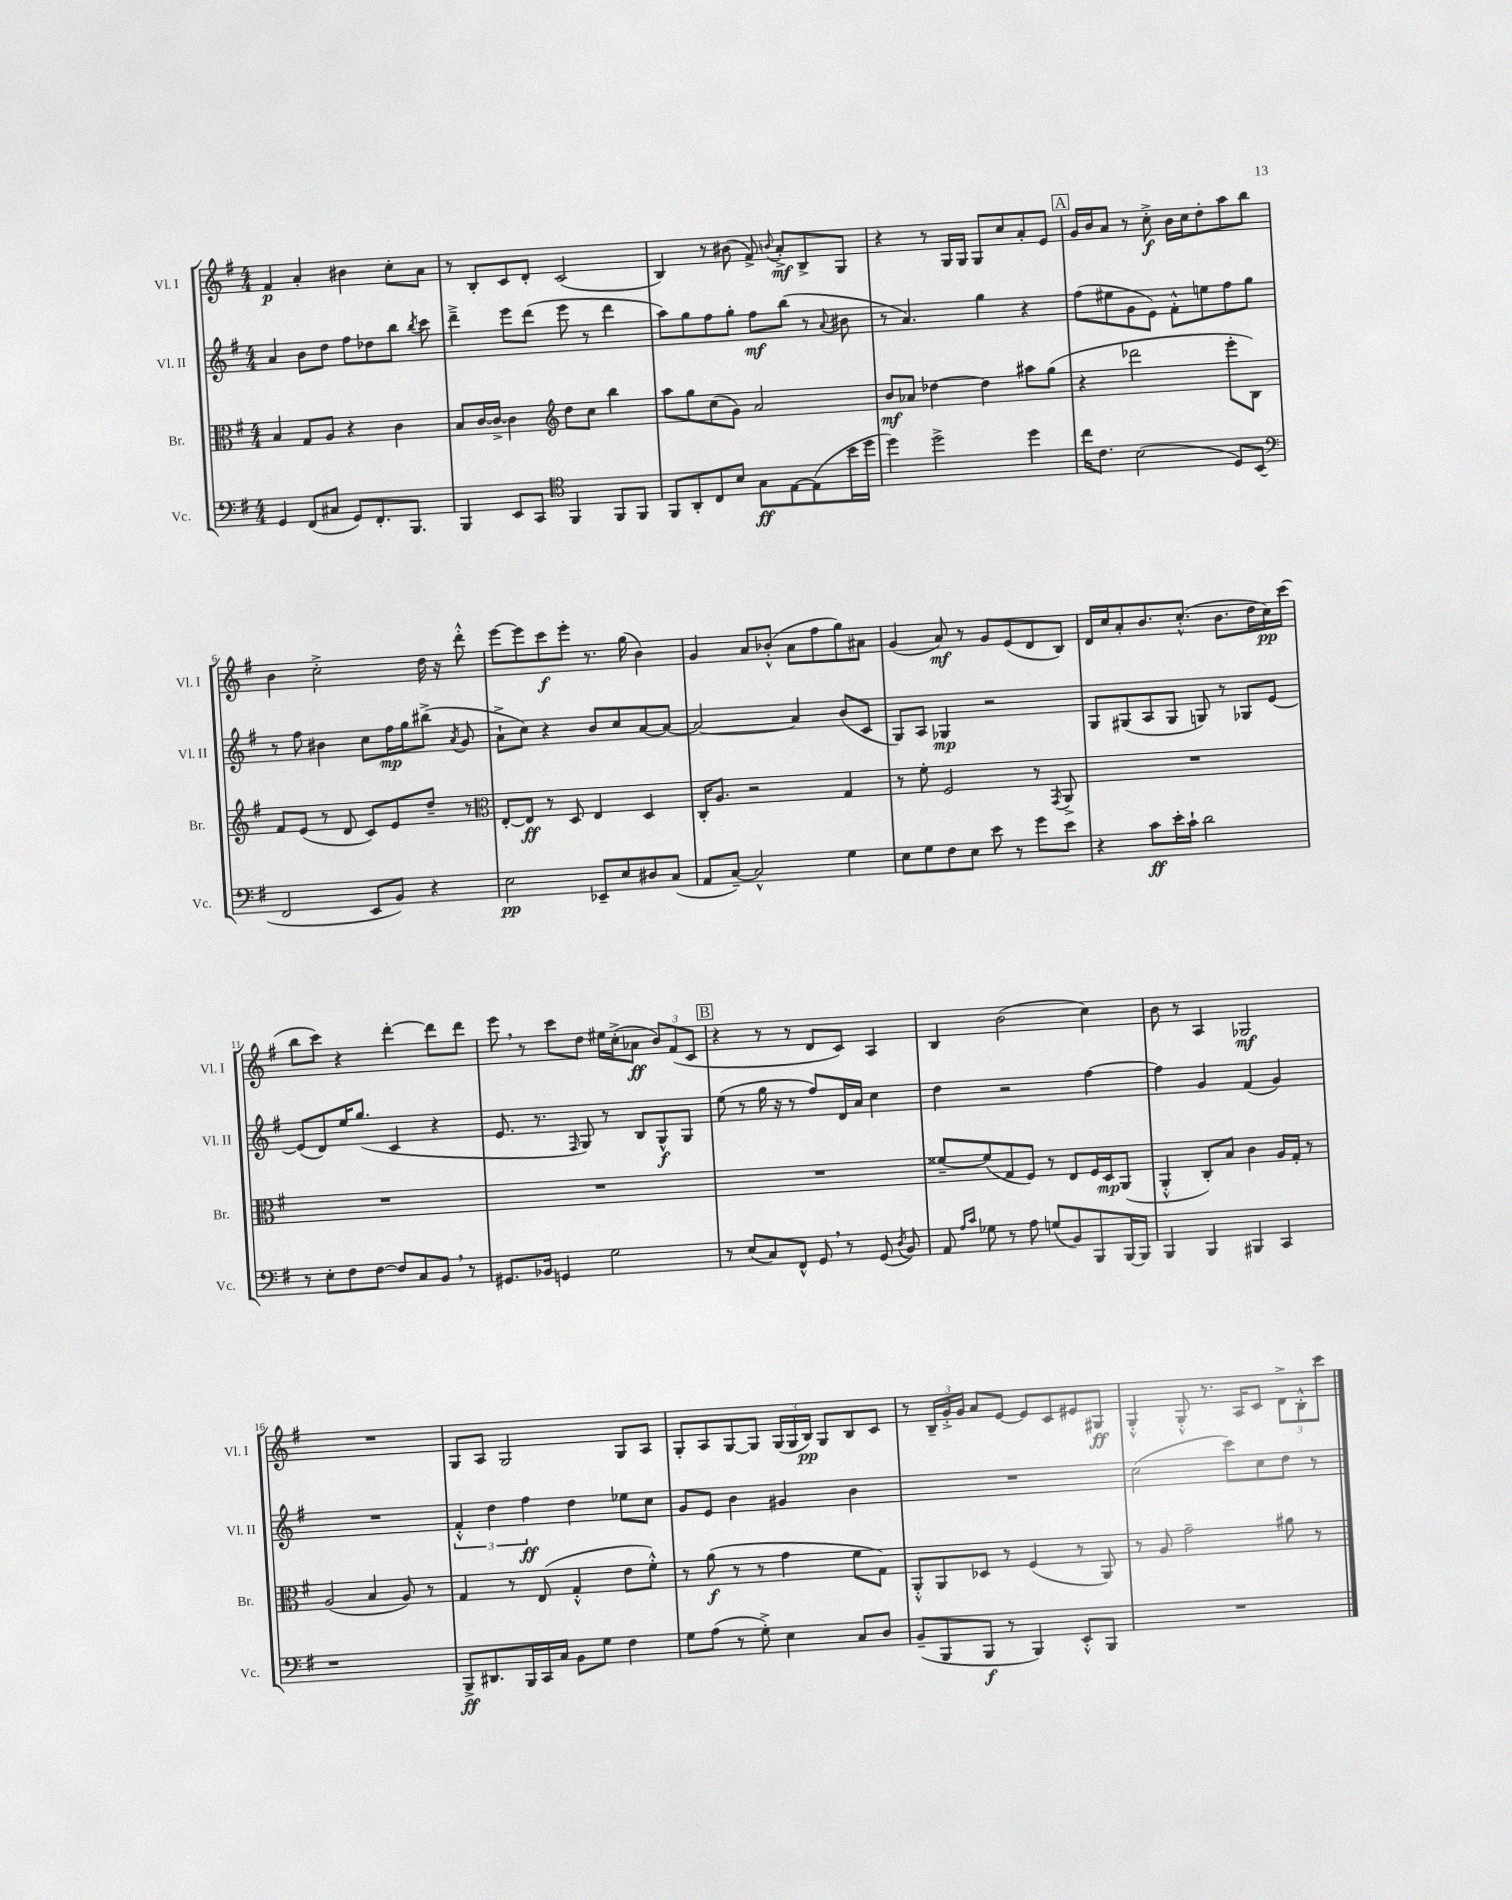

**kern	**dynam	**kern	**dynam	**kern	**dynam	**kern	**dynam
*part4	*part4	*part3	*part3	*part2	*part2	*part1	*part1
*staff4	*staff4	*staff3	*staff3	*staff2	*staff2	*staff1	*staff1
*I"Vc.	*	*I"Br.	*	*I"Vl. II	*	*I"Vl. I	*
*I'Vc.	*	*I'Br.	*	*I'Vl. II	*	*I'Vl. I	*
*clefF4	*	*clefC3	*	*clefG2	*	*clefG2	*
*k[f#]	*	*k[f#]	*	*k[f#]	*	*k[f#]	*
*M4/4	*	*M4/4	*	*M4/4	*	*M4/4	*
=1	=1	=1	=1	=1	=1	=1	=1
4GG/	.	4B/	.	4a/	.	4f#/	p
(8FF#/L	.	8G/L	.	8b\L	.	4a'/	.
8C#X/J	.	8A/J	.	8dd\J	.	.	.
8GG/L)	.	4r	.	8ff#\L	.	4b#X\	.
8.FF#'/	.	.	.	8dd-X\	.	.	.
.	.	4c\	.	8bb\J	.	8cc'\L	.
8.BBB/J	.	.	.	.	.	.	.
.	.	.	.	8qbb/	.	.	.
.	.	.	.	8ccc\	.	8a\J	.
=2	=2	=2	=2	=2	=2	=2	=2
4BBB/	.	8B/L	.	4ddd~^\	.	8r	.
.	.	[16c/L	.	.	.	8B'/L	.
.	.	16c^/JJ_	.	.	.	.	.
8EE/L	.	4c\]	.	8eee\L	.	8c/	.
8CC/J	.	.	.	(8ddd\J	.	8d'/J	.
*clefC4	*	*clefG2	*	*	*	*	*
4FF#/	.	8dd\L	.	8eee\	.	(2c/	.
.	.	8cc\J	.	8r	.	.	.
8FF#/L	.	4bb\	.	4ddd\	.	.	.
8FF#/J	.	.	.	.	.	.	.
=3	=3	=3	=3	=3	=3	=3	=3
8FF#/L	.	8aa\L	.	8aa\L)	.	4B/)	.
8AA'/	.	8gg\	.	8gg\	.	.	.
8C/	.	(8cc\	.	8ff#\	.	8r	.
8B/J	.	8g\J)	.	8gg'\J	.	(8b#X\	.
8G\L	ff	2a/	.	8ff#\L	mf	8f#^/)	.
.	.	.	.	.	.	8qqbn/	.
[8E\	.	.	.	(8bb\J	.	8a'^/L	mf
(8E\]	.	.	.	8r	.	8B^/	.
.	.	.	.	8qqa/	.	.	.
16b\L	.	.	.	8b#X\	.	8G/J	.
16dd\JJ	.	.	.	.	.	.	.
=4	=4	=4	=4	=4	=4	=4	=4
4dd\)	.	8b/L	mf	8r	.	4r	.
.	.	8a-X/J	.	4.a/)	.	.	.
2dd^\	.	[4dd-X\	.	.	.	8r	.
.	.	.	.	.	.	16G/LL	.
.	.	.	.	.	.	16G/JJ	.
.	.	4dd-\]	.	4gg\	.	8G/L	.
.	.	.	.	.	.	8cc/	.
4dd\	.	8aa#X\L	.	4r	.	8a'/	.
.	.	(8gg\J	.	.	.	8e/J	.
!!LO:REH:place=s1:t=A
=5	=5	=5	=5	=5	=5	=5	=5
16cc\KL	.	4r	.	(8ff#\L	.	16g/LL	.
8.c\J	.	.	.	.	.	16b/J	.
.	.	.	.	8ee#X\	.	8a/J	.
(2B\	.	2ddd-X\	.	8g\	.	8r	.
.	.	.	.	8e\J)	.	8cc'^\	f
.	.	.	.	8f#'^^\L	.	16b\LL	.
.	.	.	.	.	.	16cc\J	.
.	.	.	.	8een\	.	8dd'\	.
8D/L)	.	8eee'\L	.	8ff#\	.	8aa\	.
(8BB/J	.	8B\J)	.	8gg\J	.	8bb\J	.
!!LO:LB:g=z
=6	=6	=6	=6	=6	=6	=6	=6
*clefF4	*	*	*	*	*	*	*
2FF#/	.	8f#/L	.	8r	.	4b\	.
.	.	(8e/J	.	8ff#\	.	.	.
.	.	8r	.	4b#X\	.	2cc'^\	.
.	.	8d/	.	.	.	.	.
8EE/L	.	8c/L)	.	8cc\L	.	.	.
8BB/J)	.	8e/	.	16ff#\L	mp	.	.
.	.	.	.	16gg\J	.	.	.
4r	.	8dd~/J	.	(8bb#X^\J	.	16dd\	.
.	.	.	.	.	.	16r	.
.	.	.	.	8qa/	.	.	.
.	.	8r	.	8g/	.	8ddd'^^\	.
=7	=7	=7	=7	=7	=7	=7	=7
*	*	*clefC3	*	*	*	*	*
2E\	pp	[8E'/L	.	8a`^\L	.	[8eee\L	.
.	.	8E/J]	ff	8cc\J)	.	8eee\]	.
.	.	8r	.	4r	.	8ccc\	f
.	.	8D/	.	.	.	8eee'\J	.
8EE-X~/L	.	4E/	.	8b/L	.	8.r	.
8E/	.	.	.	8cc/	.	.	.
.	.	.	.	.	.	(16gg\	.
8D#X/	.	4D/	.	[8a/	.	4b\)	.
(8C/J	.	.	.	8a/J_	.	.	.
=8	=8	=8	=8	=8	=8	=8	=8
8AA/L	.	16C'/KL	.	2a/_	.	4g/	.
.	.	8.A/J	.	.	.	.	.
[8C~/J)	.	.	.	.	.	.	.
2C^^/]	.	2r	.	.	.	8a/L	.
.	.	.	.	.	.	(8b-X'^^/J	.
.	.	.	.	4a/]	.	8a\L	.
.	.	.	.	.	.	8ff#\	.
4G\	.	4G/	.	(8b/L	.	8gg\)	.
.	.	.	.	8c/J	.	8a#X\J	.
=9	=9	=9	=9	=9	=9	=9	=9
8E\L	.	8r	.	8G/L)	.	(4g/	.
8G\	.	8f#'\	.	8A/J	.	.	.
8F#\	.	2F#/	.	4G-X/	mp	8a/)	mf
8E\J	.	.	.	.	.	8r	.
8e\	.	.	.	2r	.	8g/L	.
8r	.	.	.	.	.	(8e/	.
8g\L	.	8r	.	.	.	8d/	.
.	.	8qGG/	.	.	.	.	.
8e\J	.	8AA^/	.	.	.	8B/J)	.
=10	=10	=10	=10	=10	=10	=10	=10
4r	.	1r	.	8G/L	.	16d/LL	.
.	.	.	.	.	.	16cc/J	.
.	.	.	.	(8G#X/	.	8a'/	.
8c\L	ff	.	.	8A/	.	8.b/	.
16e'\L	.	.	.	8G#/J	.	.	.
16c`\JJ	.	.	.	.	.	(8.cc'^^/J	.
2d\	.	.	.	8Gn/)	.	.	.
.	.	.	.	8r	.	8.b\L	.
.	.	.	.	8G-X/L	.	.	.
.	.	.	.	.	.	16dd\L	.
.	.	.	.	[8e/J	.	16cc\)	pp
.	.	.	.	.	.	(16ccc\JJ	.
!!LO:LB:g=z
=11	=11	=11	=11	=11	=11	=11	=11
8r	.	1r	.	(8e/L]	.	8bb\L	.
8E'\L	.	.	.	8d/)	.	8ccc\J)	.
8F#\	.	.	.	16ee/K	.	4r	.
.	.	.	.	(8.gg/J	.	.	.
[8F#\J	.	.	.	.	.	.	.
8F#/L]	.	.	.	4c/	.	[4ddd'\	.
8C/	.	.	.	.	.	.	.
8BB,/J	.	.	.	4r	.	8ddd\L]	.
8r	.	.	.	.	.	8ddd\J	.
=12	=12	=12	=12	=12	=12	=12	=12
8.GG#X/L	.	1r	.	8.e/	.	8eee,\	.
.	.	.	.	.	.	8r	.
16BB-X/Jk	.	.	.	8.r	.	.	.
4GGn/	.	.	.	.	.	8ccc\L	.
.	.	.	.	16qqF#/	.	.	.
.	.	.	.	8G/)	.	8dd\J	.
2G\	.	.	.	8r	.	16ee#X\LL	.
.	.	.	.	.	.	(16cc'^\J	.
.	.	.	.	8B/L	.	8a-X\J	ff
.	.	.	.	8G^^/	f	12b/L)	.
.	.	.	.	.	.	(12f#/	.
.	.	.	.	8G/J	.	.	.
.	.	.	.	.	.	12c/J	.
!!LO:REH:place=s1:t=B
=13	=13	=13	=13	=13	=13	=13	=13
8r	.	1r	.	(8ee\	.	4r	.
(8E/L	.	.	.	8r	.	.	.
8C/)	.	.	.	16gg\	.	8r	.
.	.	.	.	16r	.	.	.
8FF#^^/J	.	.	.	8r	.	8r	.
8GG,/	.	.	.	8ff#/L)	.	8d/L	.
8r	.	.	.	16d/L	.	8c/J)	.
.	.	.	.	16a/JJ	.	.	.
(8GG/	.	.	.	4cc\	.	4A/	.
8qD/	.	.	.	.	.	.	.
8BB/)	.	.	.	.	.	.	.
=14	=14	=14	=14	=14	=14	=14	=14
8AA/	.	[8f##X~/L	.	4dd\	.	4B/	.
16qqA/LL	.	.	.	.	.	.	.
16qqc/JJ	.	.	.	.	.	.	.
8G-X\	.	(8f##/]	.	.	.	.	.
8r	.	8G/	.	2r	.	(2b\	.
8A\	.	8F#/J)	.	.	.	.	.
(8Gn/L	.	8r	.	.	.	.	.
8BB/)	.	8E/L	.	.	.	.	.
8BBB/	.	16F#/L	.	[4ff#\	.	4cc\)	.
.	.	16D/J	mp	.	.	.	.
[16BBB/L	.	(8AA/J	.	.	.	.	.
16BBB/JJ]	.	.	.	.	.	.	.
=15	=15	=15	=15	=15	=15	=15	=15
4BBB/	.	4AA'^^/	.	4ff#\]	.	8b\	.
.	.	.	.	.	.	8r	.
4BBB/	.	8C'/L)	.	4g/	.	4A/	.
.	.	8B/J	.	.	.	.	.
4BBB#X/	.	4c\	.	(4f#/	.	2G-X/	mf
4CC/	.	16A/LL	.	4g/)	.	.	.
.	.	16G'/JJ	.	.	.	.	.
.	.	8r	.	.	.	.	.
!!LO:LB:g=z
=16	=16	=16	=16	=16	=16	=16	=16
1r	.	(2A/	.	1r	.	1r	.
.	.	4B/	.	.	.	.	.
.	.	8A/)	.	.	.	.	.
.	.	8r	.	.	.	.	.
=17	=17	=17	=17	=17	=17	=17	=17
8BBB^/L	ff	4G/	.	6f#'^^/	.	8G/L	.
8.DD#X/	.	.	.	.	.	8A/J	.
.	.	.	.	6dd\	.	.	.
.	.	8r	.	.	.	2G/	.
16BBB/L	.	.	.	.	.	.	.
.	.	.	.	6ff#\	ff	.	.
16CC/	.	(8E/	.	.	.	.	.
16C/JJ	.	.	.	.	.	.	.
8BB\L	.	4G'^^/	.	4dd\	.	.	.
8G\J	.	.	.	.	.	.	.
4F#\	.	8e\L	.	8ee-X\L	.	8G/L	.
.	.	8f#'^^\J)	.	8cc\J	.	8A/J	.
=18	=18	=18	=18	=18	=18	=18	=18
8G\L	.	8r	.	8g/L	.	8G'/L	.
(8A\J	.	(8a\	f	8e/J	.	8A/	.
8r	.	8r	.	4b\	.	[8G/	.
8G'^\)	.	8r	.	.	.	8G/J]	.
4E\	.	4g\	.	4g#X/	.	(24G/LL	.
.	.	.	.	.	.	24G/	.
.	.	.	.	.	.	24B/JJ)	pp
.	.	.	.	.	.	8G/L	.
8C/L	.	8f#\L	.	4b\	.	8B/	.
8D/J	.	8G\J)	.	.	.	8c/J	.
=19	=19	=19	=19	=19	=19	=19	=19
(8BB~/L	.	8AA'^^/L	.	1r	.	8r	.
8BBB/	.	8AA/	.	.	.	24B~/LL	.
.	.	.	.	.	.	24g'^/	.
.	.	.	.	.	.	24g/JJ	.
8BBB/J	f	8D-X/J	.	.	.	8a/L	.
8r	.	8r	.	.	.	[8e/J	.
4BBB/)	.	(4F#/	.	.	.	8e/L]	.
.	.	.	.	.	.	8c/	.
8EE'^^/L	.	8r	.	.	.	8e#X/	.
8BBB/J	.	8AA/)	.	.	.	8G#X/J	ff
=20	=20	=20	=20	=20	=20	=20	=20
1r	.	8r	.	(2cc\	.	4G'^^/	.
.	.	8A/	.	.	.	.	.
.	.	2g~\	.	.	.	8G'^^/	.
.	.	.	.	.	.	8.r	.
.	.	.	.	8ccc\L)	.	.	.
.	.	.	.	.	.	16A/KL	.
.	.	.	.	8cc\	.	8c/J	.
.	.	8a#X\	.	8dd\J	.	12d^\L	.
.	.	.	.	.	.	12B'^^\	.
.	.	8r	.	8r	.	.	.
.	.	.	.	.	.	12ccc\J	.
==	==	==	==	==	==	==	==
*-	*-	*-	*-	*-	*-	*-	*-
